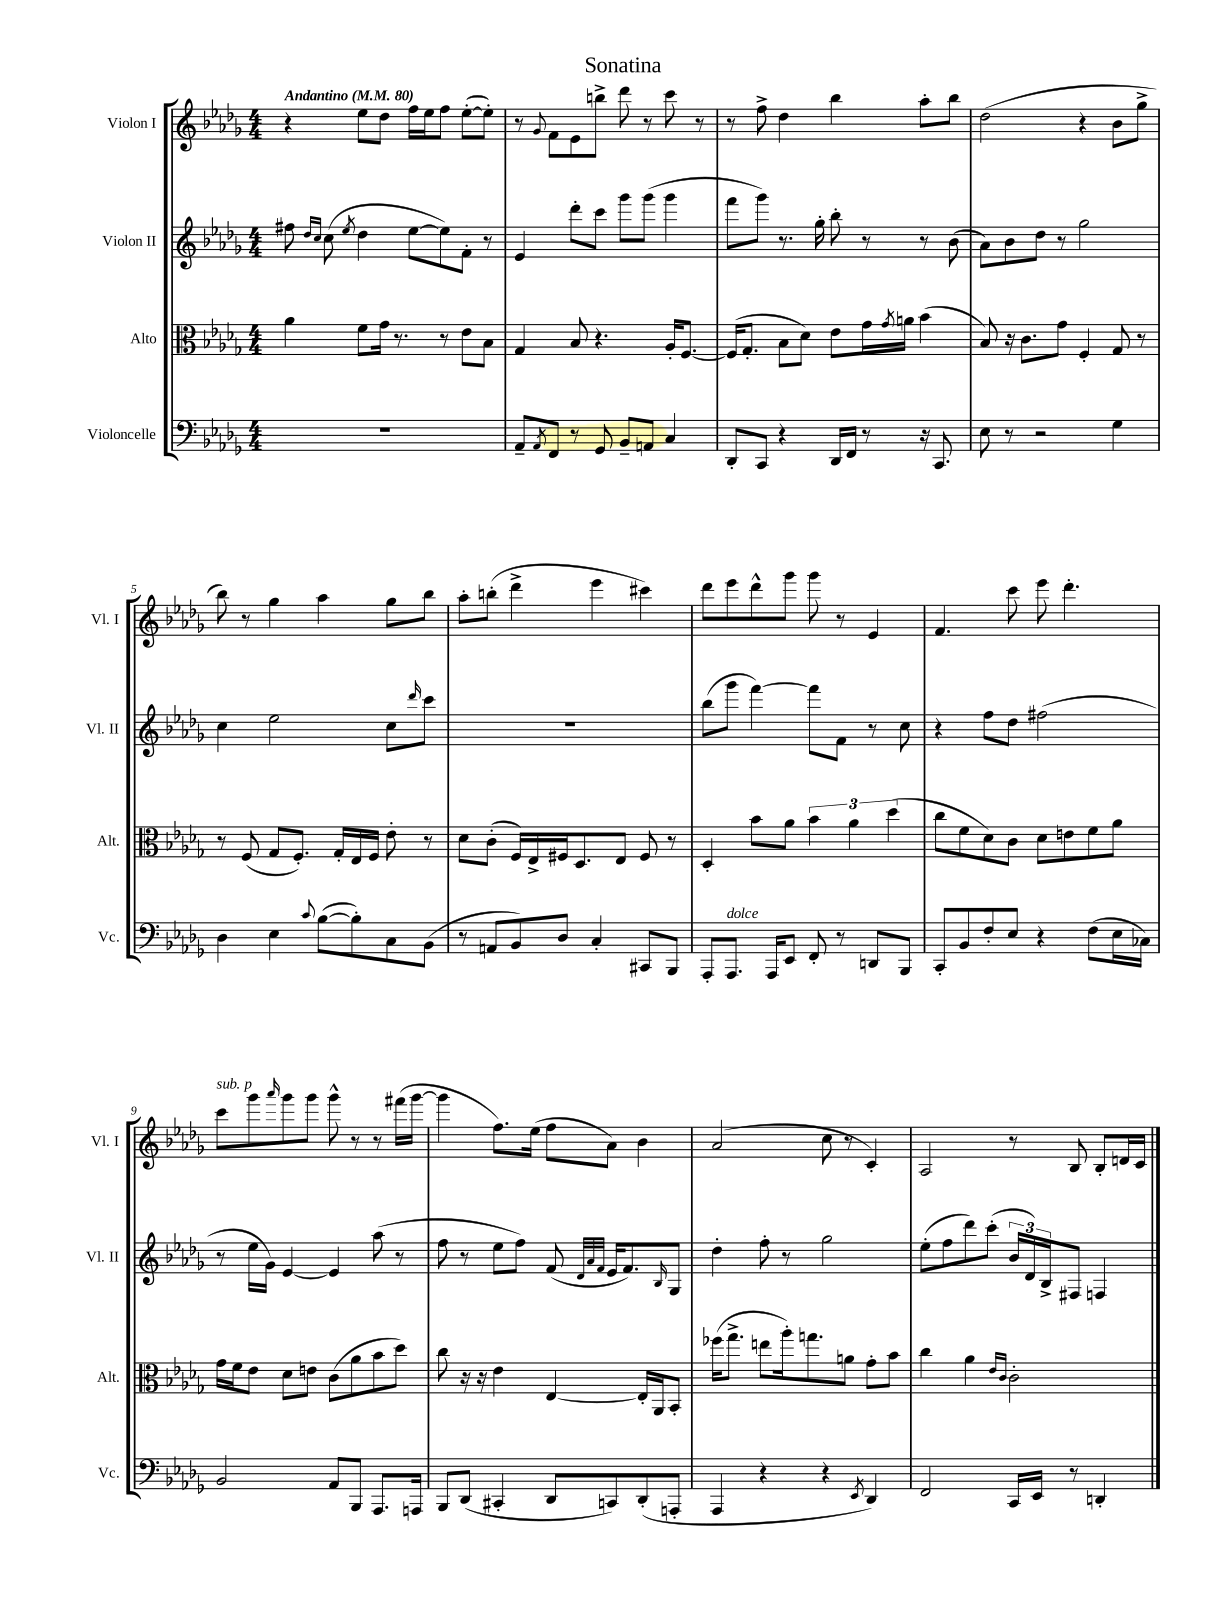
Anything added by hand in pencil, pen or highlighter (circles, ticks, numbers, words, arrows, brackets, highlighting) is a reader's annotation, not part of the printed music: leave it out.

**kern	**kern	**kern	**kern
*staff4	*staff3	*staff2	*staff1
*clefF4	*clefC3	*clefG2	*clefG2
*k[b-e-a-d-g-]	*k[b-e-a-d-g-]	*k[b-e-a-d-g-]	*k[b-e-a-d-g-]
*M4/4	*M4/4	*M4/4	*M4/4
*MM80	*MM80	*MM80	*MM80
1r	4a-\	8ff#\	4r
.	.	16qqdd-/LL	.
.	.	16qqcc/JJ	.
.	.	(8cc\	.
.	.	8qee-/	.
.	8f\L	4dd-\	8ee-\L
.	16g-\Jk	.	8dd-\J
.	8.r	.	.
.	.	[8ee-\L	16ff\LL
.	.	.	16ee-\J
.	8r	8ee-\])	8ff\J
.	8e-\L	8f'\J	([8ee-'\L
.	8B-\J	8r	8ee-'\]J)
=	=	=	=
8AA-~/L	4G-/	4e-/	8r
8qAA-/	.	.	8qqg-/
8FF/J	.	.	8f\L
8r	8B-/	8ddd-'\L	8e-\
8GG-/	4.r	8ccc\J	8bb^\J
8BB-~/L	.	8ggg-\L	8ddd-\
8AA/J	.	(8ggg-\J	8r
4C/	16A-'/LK	4ggg-\	8ccc\
.	[8.F/J	.	.
.	.	.	8r
=	=	=	=
8DD-'/L	(16F/]LK	8fff\L	8r
.	8.G-'/J	.	.
8CC/J	.	8ggg-\J)	8ff^\
4r	8B-\L	8.r	4dd-\
.	8d-\J)	.	.
.	.	16gg-'\	.
16DD-/LL	8e-\L	8bb-'\	4bb-\
16FF/JJ	.	.	.
8r	16g-\L	8r	.
.	8qg-/	.	.
.	16a\JJ	.	.
16r	(4b-\	8r	8aa-'\L
8.CC/	.	.	.
.	.	(8b-\	8bb-\J
=	=	=	=
8E-\	8B-/)	8a-\L)	(2dd-\
8r	16r	8b-\	.
.	8.c\L	.	.
2r	.	8dd-\J	.
.	8g-\J	8r	.
.	4F'/	2gg-\	4r
4G-\	8G-/	.	8b-\L
.	8r	.	8gg-^\J
=	=	=	=
4D-\	8r	4cc\	8bb-\)
.	(8F/	.	8r
4E-\	8G-/L	2ee-\	4gg-\
.	8.F'/J)	.	.
8qqc/	.	.	.
([8B-\L	.	.	4aa-\
.	16G-'/LL	.	.
8B-'\])	16E-/	.	.
.	16F/JJ	.	.
8C\	8e-'\	8cc\L	8gg-\L
.	.	16qqddd-/	.
(8BB-\J	8r	8ccc\J	8bb-\J
=	=	=	=
8r	8d-\L	1r	8aa-'\L
8AA/L	(8c'\J	.	(8bb'\J
8BB-/)	16F/LL)	.	4ddd-^\
.	16E-^/	.	.
8D-/J	16F#/J	.	.
.	8.D-/	.	.
4C'/	.	.	4eee-\
.	8E-/J	.	.
8CC#/L	8F#/	.	4ccc#\)
8BBB-/J	8r	.	.
=	=	=	=
8AAA-'/L	4D-'/	(8bb-\L	8ddd-\L
8.AAA-/J	.	8ggg-\J	8eee-\
.	8b-\L	[4fff\)	8ddd-^^\
16AAA-/LK	.	.	.
8EE-/J	8a-\J	.	8ggg-\J
8FF'/	6b-\	8fff\]L	8ggg-\
8r	.	8f\J	8r
.	6a-\	.	.
8DD/L	.	8r	4e-/
.	(6dd-\	.	.
8BBB-/J	.	8cc\	.
=	=	=	=
8CC'/L	8cc\L	4r	4.f/
8BB-/	8f\	.	.
8F'/	8d-\)	8ff\L	.
8E-/J	8c\J	8dd-\J	8ccc\
4r	8d-\L	(2ff#\	8eee-\
.	8e\	.	4.ddd-'\
(8F\L	8f\	.	.
16E-\L	8a-\J	.	.
16C-\JJ)	.	.	.
=	=	=	=
2BB-/	16g-\LL	8r	8ccc\L
.	16f\J	.	.
.	8e-\J	16ee-\LL	8ggg-\
.	.	16g-\JJ)	.
.	.	.	16qqaaa-/
.	8d-\L	[4e-/	8ggg-\
.	8e\J	.	8ggg-\J
8AA-/L	(8c\L	4e-/]	8ggg-^^\
8BBB-/J	8a-\	.	8r
8.AAA-/L	8b-\	(8aa-\	8r
.	8dd-\J)	8r	(16fff#\LL
16AAA/Jk	.	.	[16ggg-\JJ
=	=	=	=
8BBB-/L	8cc\	8ff\	4ggg-\]
(8DD-/J	16r	8r	.
.	16r	.	.
4CC#'/	4e-\	8ee-\L	8.ff\L)
.	.	8ff\J)	.
.	.	.	(16ee-\Jk
8DD-/L	[4E-/	(8f/	8ff\L
.	.	32qqd-/LLL	.
.	.	32qqa-/	.
.	.	32qqf/JJJ	.
8CC/)	.	16e-/LK	8a-\J)
.	.	8.f/)	.
(8DD-'/	16E-'/]LL	.	4b-\
.	16AA-/J	.	.
.	.	16qqB-/	.
8AAA'/J	8BB-'/J	8G-/J	.
=	=	=	=
4AAA-/	(16ff-\LK	4dd-'\	(2a-/
.	8.gg-^\J	.	.
4r	8ee\L	8ff'\	.
.	16aa-'\k)	8r	.
.	8.gg\	.	.
4r	.	2gg-\	8cc\
.	8a\J	.	8r
8qEE-/	.	.	.
4DD-/)	8g-'\L	.	4c'/)
.	8b-\J	.	.
=	=	=	=
2FF/	4cc\	(8ee-'\L	2A-/
.	.	8ff\	.
.	4a-\	8ddd-\)	.
.	.	(8ccc'\J	.
.	16qqe-/LL	.	.
.	16qqc/JJ	.	.
16CC/LL	2c'\	24b-/LL	8r
.	.	24d-/)	.
16EE-/JJ	.	.	.
.	.	24B-^/J	.
8r	.	8F#/J	8B-/
4DD'/	.	4F/	8B-'/L
.	.	.	16d/L
.	.	.	16c/JJ
==	==	==	==
*-	*-	*-	*-
